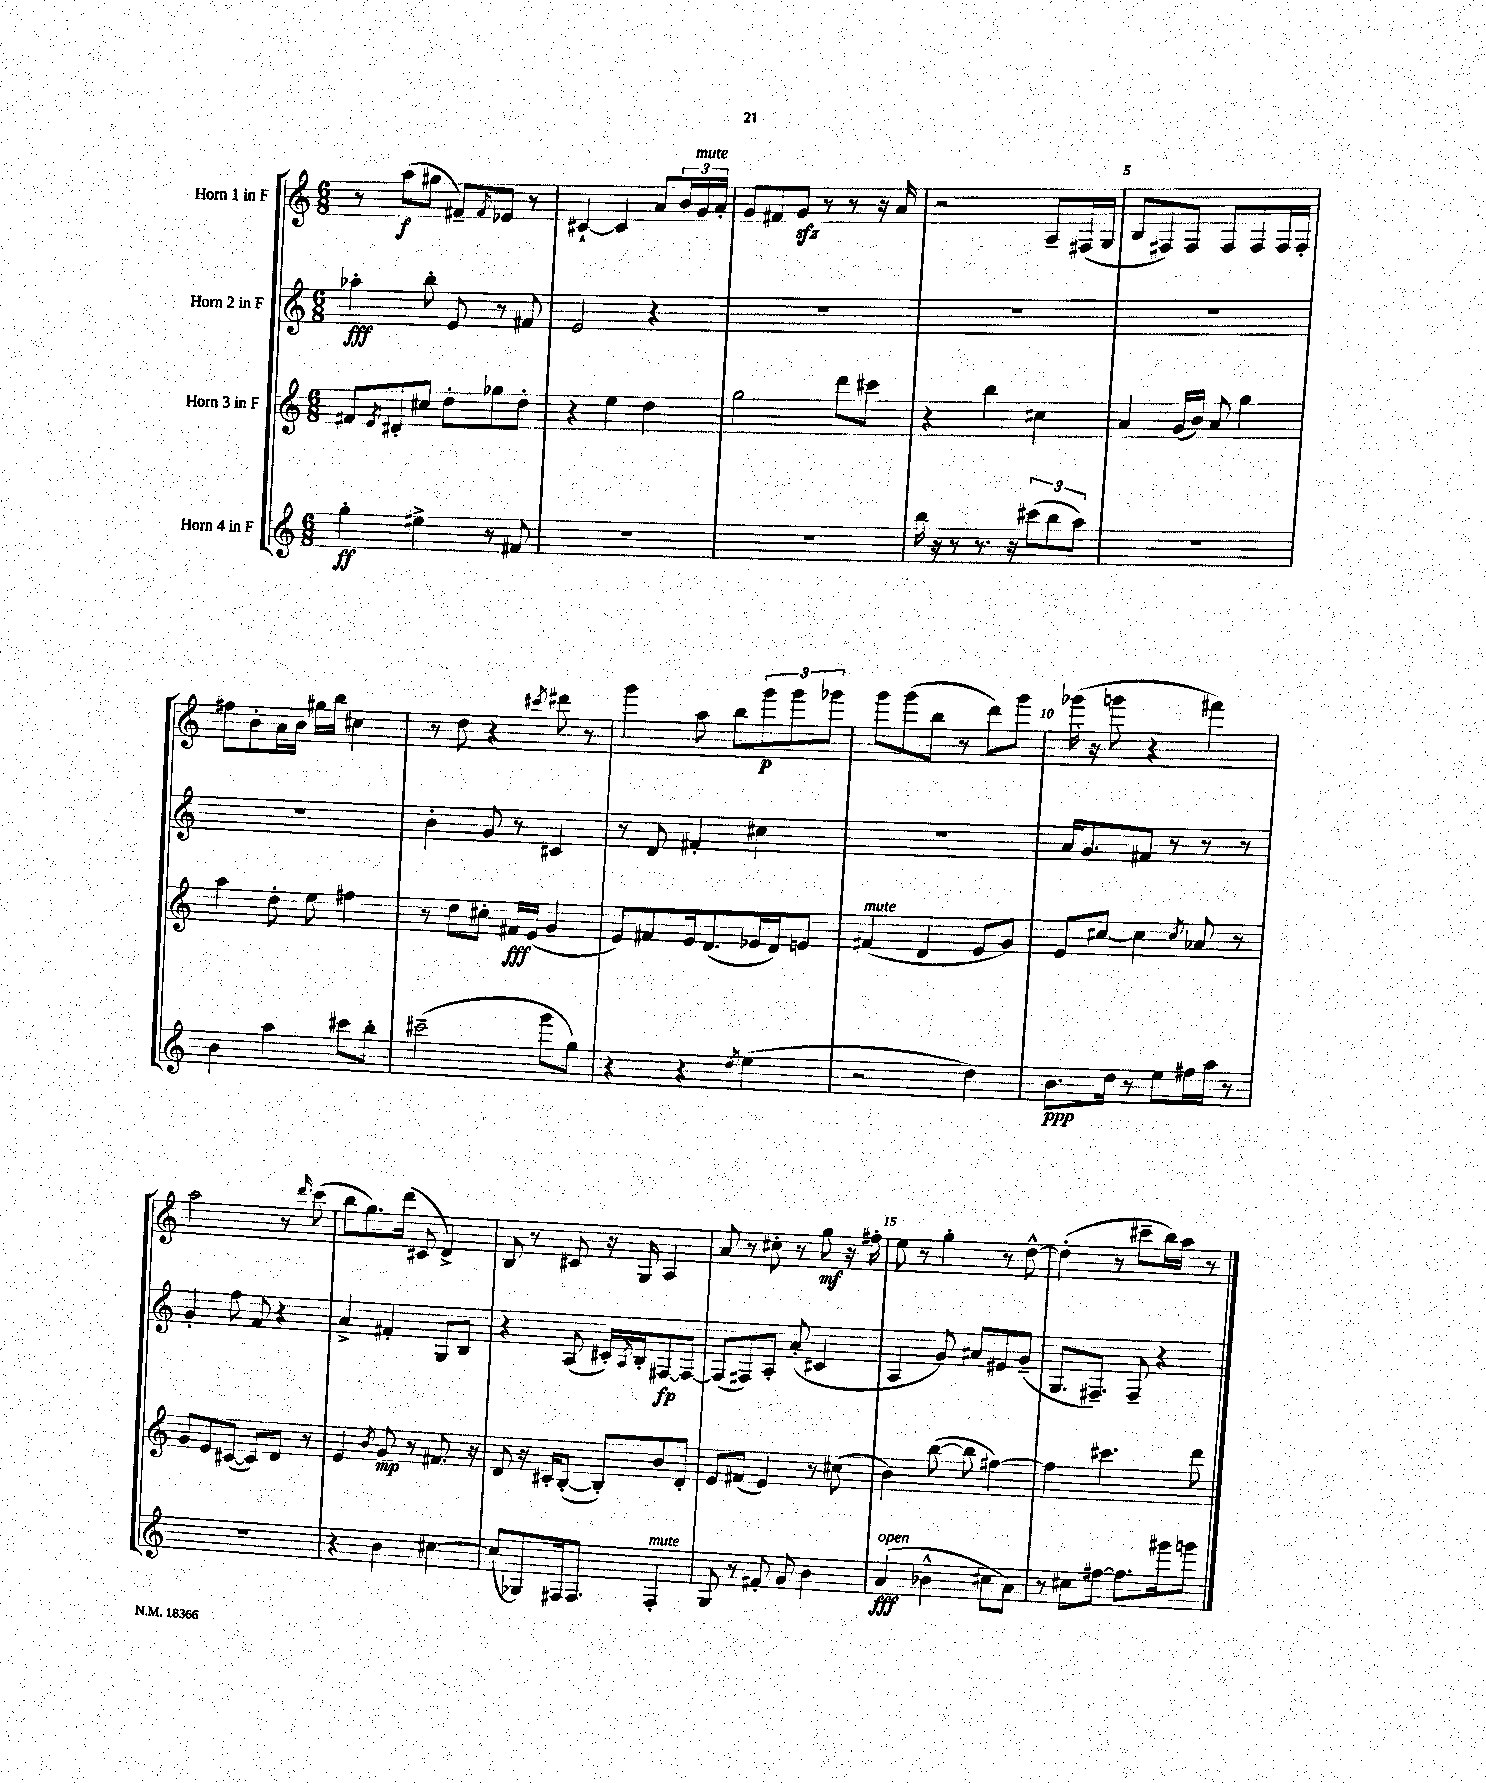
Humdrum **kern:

**kern	**kern	**kern	**kern
*staff4	*staff3	*staff2	*staff1
*clefG2	*clefG2	*clefG2	*clefG2
*k[]	*k[]	*k[]	*k[]
*M6/8	*M6/8	*M6/8	*M6/8
4gg'	8f#	4aa-'	8r
.	8qe	.	.
.	8d#'	.	(8aa
4ee#^	8cc#	8bb'	8gg#
.	8dd'	8e	8f#~)
.	.	.	8qf#
8r	8gg-	8r	8e-
8f#	8dd'	8f#	8r
=	=	=	=
2.r	4r	2e	[4c#`
.	4ee	.	4c#]
.	4dd	4r	8a
.	.	.	24b
.	.	.	24g
.	.	.	24a'
=	=	=	=
2.r	2gg	2.r	8g
.	.	.	8f#
.	.	.	8g
.	.	.	8r
.	8ddd	.	8r
.	8ccc#	.	16r
.	.	.	16a
=	=	=	=
16bb	4r	2.r	2r
16r	.	.	.
8r	.	.	.
8.r	4bb	.	.
16r	.	.	.
(12ccc#	4cc#	.	8A~
12bb	.	.	.
.	.	.	(16F#
12aa)	.	.	.
.	.	.	16G
=	=	=	=
2.r	4a	2.r	8B
.	.	.	8F#)
.	(16g	.	8F#
.	16b)	.	.
.	8a	.	8F#
.	4gg	.	8F#
.	.	.	16F#
.	.	.	16F#'
=	=	=	=
4b	4aa	2.r	8ff#
.	.	.	8b'
4aa	8dd'	.	16a
.	.	.	16b
.	8ee	.	16gg#
.	.	.	16bb
8ccc#	4ff#	.	4cc#
8bb'	.	.	.
=	=	=	=
(2ccc#~	8r	4b'	8r
.	8dd	.	8dd
.	8cc#'	8g	4r
.	16f#	8r	.
.	(16e	.	.
.	.	.	8qccc#
8ggg	4g	4c#	8ddd#
8gg)	.	.	8r
=	=	=	=
4r	8e)	8r	4ggg
.	8f#	8d	.
4r	16e	4f#'	8aa
.	(8.d	.	.
.	.	.	8bb
8qdd	.	.	.
(4ee	16e-	4cc#	12ggg
.	16d)	.	.
.	.	.	12ggg
.	8e	.	.
.	.	.	12ggg-
=	=	=	=
2r	(4f#	2.r	8ggg
.	.	.	(8ggg
.	4d	.	8bb
.	.	.	8r
4dd)	8e	.	8ddd)
.	8g)	.	8ggg
=	=	=	=
8.b	8e	16a	(16ggg-
.	.	8.g	16r
.	[8cc#	.	8ggg
16dd	.	.	.
8r	4cc#]	8f#	4r
8ee	.	8r	.
.	8qcc#	.	.
16ff#	8a-	8r	4fff#)
16aa	.	.	.
8r	8r	8r	.
=	=	=	=
2.r	8g	4g'	2aa
.	8e	.	.
.	([8c#	8ff	.
.	8c#])	8f	.
.	8d	4r	8r
.	.	.	16qqddd
.	8r	.	(8ccc
=	=	=	=
4r	4e	4a^	8bb
.	.	.	8.gg)
.	8qb	.	.
4b	8g	4f#'	.
.	.	.	(16ddd
.	8r	.	8c#
[4cc#	8.f#	8G	4d^)
.	.	8B	.
.	16r	.	.
=	=	=	=
(8cc#]	8d	4r	8B
8G-)	16r	.	8r
.	16c#'	.	.
16F#	([8B'	(8A	8c#
8.F#	.	.	.
.	8B'])	16c#')	16r
.	.	8qA	.
.	.	16B'	16G
4F#'	8b	[8F#	4A
.	8d'	8F#_	.
=	=	=	=
8G	8e	(8F#]	8a
8r	(8f#	8F#)	8r
8f#'	4e)	8A'	8cc#'
8g	.	(8a'	8r
4b	8r	4c#	8gg
.	(8cc#	.	16r
.	.	.	16ff#'
=	=	=	=
(4a	4b)	4A	8ee
.	.	.	8r
4b-^^	([8bb	8g)	4gg'
.	8bb]	8a#	.
8cc#	[4ff#)	8e#	8r
8a)	.	(8g~	[8dd^^
=	=	=	=
8r	4ff#]	8.G	(4dd']
8cc#	.	.	.
.	.	8.F#~)	.
[8ff#	4.ccc#	.	8r
8.ff#]	.	8F#~	8ccc#~
.	.	4r	16bb)
16ggg#	.	.	16aa
8ggg	8ddd	.	8r
==	==	==	==
*-	*-	*-	*-
